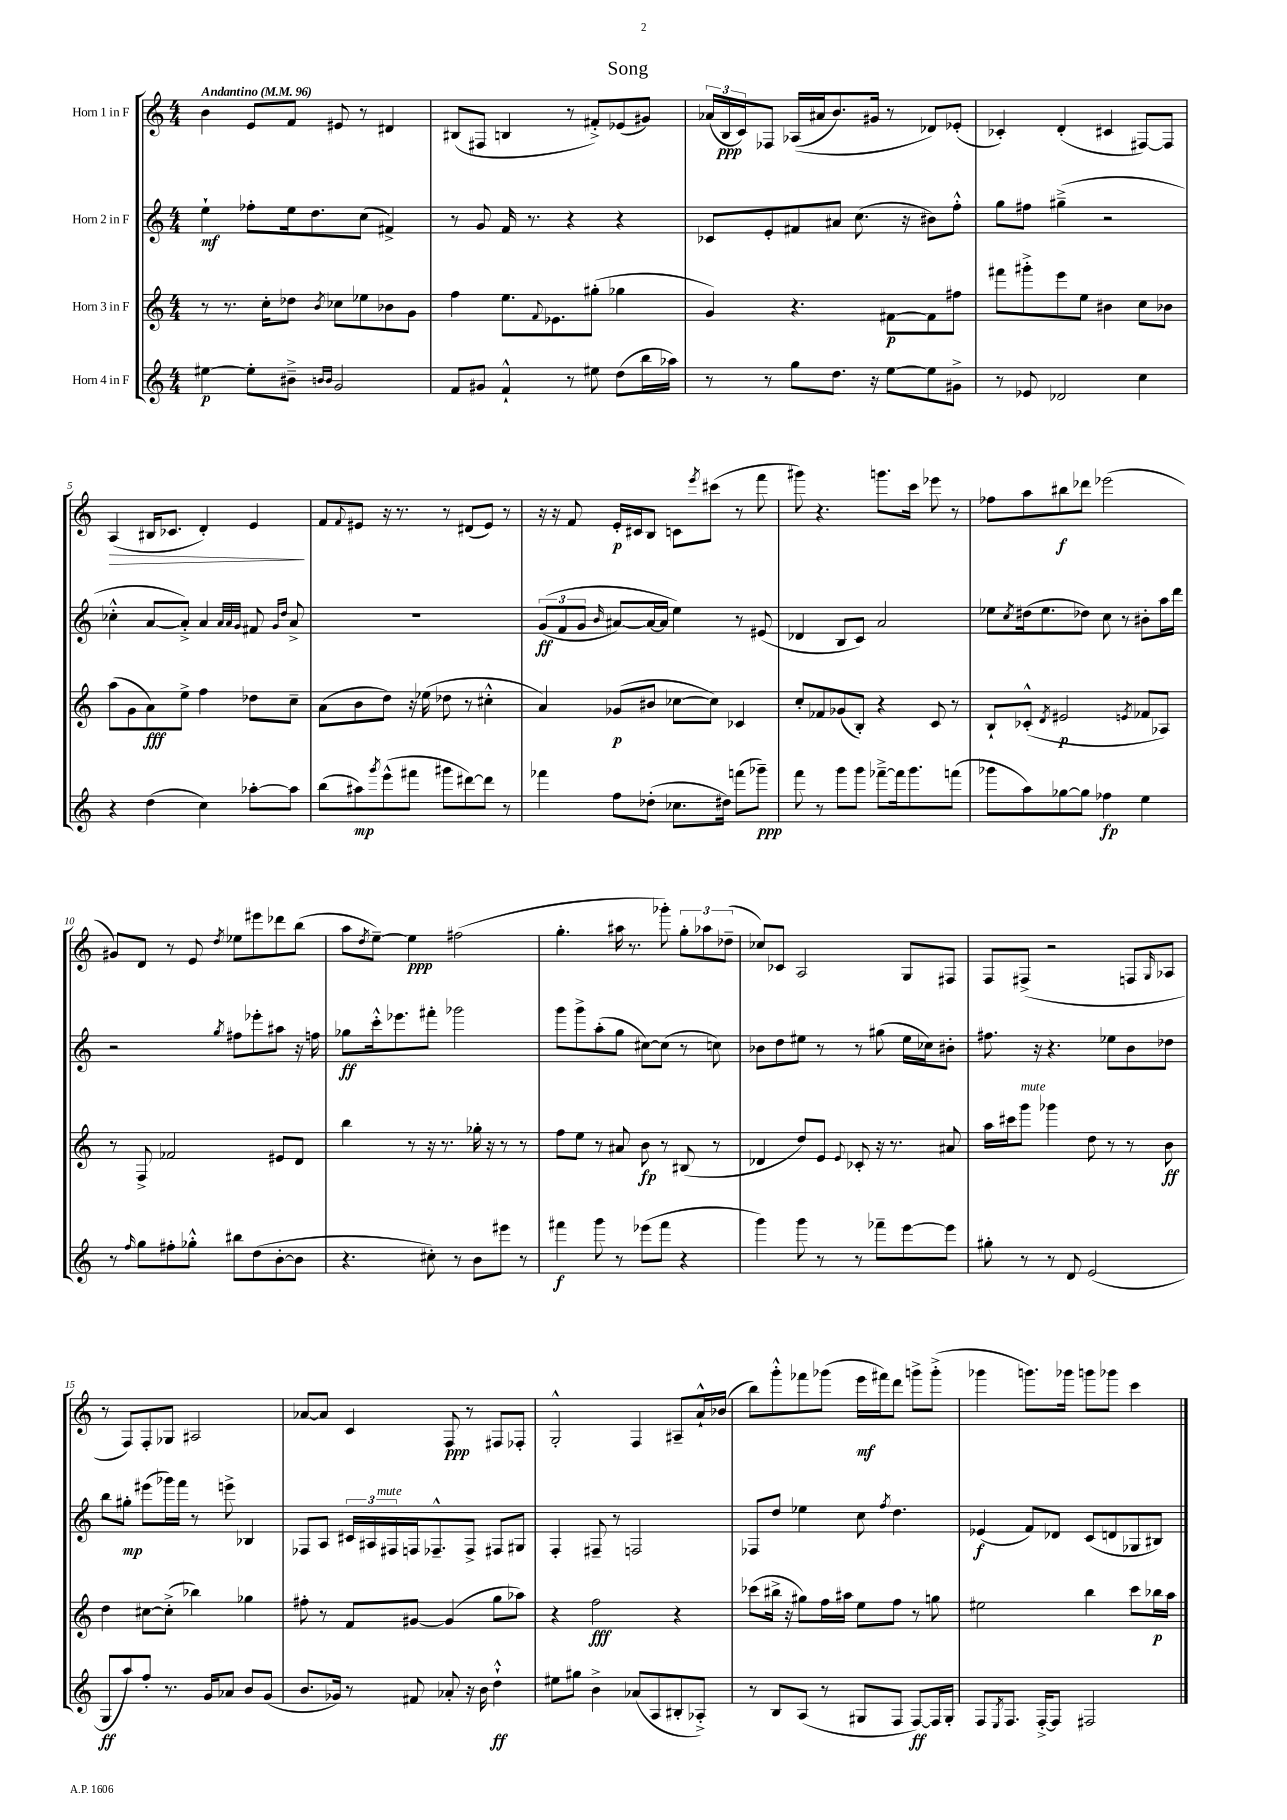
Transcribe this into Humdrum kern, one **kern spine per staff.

**kern	**kern	**kern	**kern
*staff4	*staff3	*staff2	*staff1
*clefG2	*clefG2	*clefG2	*clefG2
*k[]	*k[]	*k[]	*k[]
*M4/4	*M4/4	*M4/4	*M4/4
*MM96	*MM96	*MM96	*MM96
[4ee#	8r	4ee`	4b
.	8.r	.	.
8ee#']	.	8ff-'	8e
.	16cc'	.	.
8b#~^	8dd-	16ee	8f
.	.	8.dd	.
16qqb	.	.	.
16qqb	8qb	.	.
2g	8cc-	.	8e#
.	8ee-	(8cc	8r
.	8b-	4f#^)	4d#
.	8g	.	.
=	=	=	=
8f	4ff	8r	(8B#
8g#	.	8g	8F#
4f`^^	8.ee	16f	4B
.	.	8.r	.
.	8qqf	.	.
.	8.e-	.	.
8r	.	4r	8r
8ee#	(8gg#'	.	8f#'^)
(8dd	4gg-	4r	(8e-
16bb	.	.	8g#)
16aa-)	.	.	.
=	=	=	=
8r	4g)	8c-	(24a-
.	.	.	24B
.	.	.	24c)
8r	.	8e'	8F-
8gg	4.r	8f#	&((16A-
.	.	.	16a#
8.dd	.	8a#	8.b)
.	.	(8.cc	.
16r	.	.	16g#
[8ee	[8f#	.	8r
.	.	16r	.
8ee]	8f#]	8b#)	8d-&)
8g#^	8ff#	8ff'^^	(8e-'
=	=	=	=
8r	8fff#	8gg	4c-')
8e-	8ggg#'^	8ff#	.
2d-	8eee	(4gg#~^	(4d'
.	8ee	.	.
.	4b#	2r	4c#
4cc	8cc	.	[8F#)
.	8b-	.	8F#]
=	=	=	=
4r	(8aa	4cc-'^^	(4A
.	8g	.	.
(4dd	8a)	[8a	16B#
.	.	.	8.c-
.	8ee^	8a'^])	.
4cc)	4ff	4a	4d')
.	.	32qqa	.
.	.	32qqa	.
.	.	32qqg	.
[8aa-'	8dd-	8f#	4e
.	.	16qqg	.
.	.	16qqdd	.
8aa-]	8cc~	8a^	.
=	=	=	=
(8bb	(8a	1r	8f
.	.	.	8qqf
8aa#)	8b	.	8e#
8qggg	.	.	.
(8eee^^	8dd)	.	16r
.	.	.	8.r
8fff#	16r	.	.
.	(16ee-	.	.
8ggg#	8dd-	.	8r
[8ddd#)	8r	.	(8d#
8ddd#]	4cc#'^^	.	8e#)
8r	.	.	8r
=	=	=	=
4fff-	4a)	&((12g	16r
.	.	.	16r
.	.	12f	.
.	.	.	8f
.	.	12g	.
.	.	16qqb	.
8ff	(8g-	[8a#)	16e'
.	.	.	16c#
(8dd-'	8b#	16a#_	8B
.	.	16a#]	.
8.cc-	[8cc-	4ee&)	8c
.	.	.	8qeee
.	8cc-])	.	(8ccc#
16dd#)	.	.	.
(8fff	4c-	8r	8r
8ggg-~)	.	(8e#	8fff
=	=	=	=
8fff	8cc'	4d-	8ggg#)
8r	8f-	.	4.r
8ggg	(8g-	8B	.
8ggg	8B')	8c)	.
[8fff-~^	4r	2a	8.ggg
16fff-]	.	.	.
8.ggg	.	.	16ccc
.	8c	.	8eee-
(8fff	8r	.	8r
=	=	=	=
8ggg-	8B`	8ee-	8ff-
.	.	8qcc	.
8aa)	(8c-'^^	(16dd#	8aa
.	.	8.ee-	.
.	8qd	.	.
[8gg-	2e#	.	8bb#
8gg-]	.	8dd-)	8ddd-
4ff-	.	8cc	(2eee-
.	.	8r	.
.	8qe	.	.
4ee	8f-	8b#'	.
.	8A-)	16aa	.
.	.	16ddd	.
=	=	=	=
8r	8r	2r	8g#)
16qqff	.	.	.
8gg	8F^	.	8d
8ff#'	2f-	.	8r
8gg-'^^	.	.	8e
.	.	8qgg	8qdd
8bb#	.	8ff#	8ee-
(8dd	.	8eee-'	8eee#
[8b'	8e#	8aa#	8ddd-
8b]	8d	16r	(8bb
.	.	16ff	.
=	=	=	=
4.r	4bb	8gg-	8aa
.	.	.	8qdd
.	.	16ccc'^^	[8ee~)
.	.	8.eee-	.
.	8r	.	4ee]
8cc#')	16r	8fff#'	.
.	8.r	.	.
8r	.	2ggg-	(2ff#
8b	16gg-'	.	.
.	16r	.	.
8eee#	8r	.	.
8r	8r	.	.
=	=	=	=
4fff#	8ff	8ggg	4.gg'
.	8ee	8ggg^	.
8ggg	8r	(8aa'	.
8r	8a#	8gg	16aa#
.	.	.	8.r
(8eee-	8b	[8cc#)	.
8fff#	8r	(8cc#]	8ggg-')
4r	(8B#	8r	12gg'
.	.	.	12aa-
.	8r	8cc)	.
.	.	.	(12dd-~
=	=	=	=
4ggg)	4d-	8b-	8cc-)
.	.	8dd	8c-
8ggg	8dd)	8ee#	2A
8r	8e	8r	.
.	8qqe	.	.
8r	8c-'	8r	.
8fff-~	16r	(8gg#	.
.	8.r	.	.
[8eee	.	16ee#	8G
.	.	16cc-)	.
8eee]	8a#	8b#'	8F#
=	=	=	=
8gg#'	16aa	8.ff#	8F
.	16ccc#	.	.
8r	8ggg	.	(8F#^
.	.	16r	.
8r	4ggg-	4.r	2r
8d	.	.	.
(2e	8dd	.	.
.	8r	8ee-	.
.	8r	8b	8F
.	.	.	16qqG
.	8b	8dd-	8A-
=	=	=	=
8G	4dd	8bb	8r
8aa)	.	8gg#'	8F)
8ff'	[8cc#	(8eee#	8F'
8.r	(8cc#'^]	16ggg-)	8G-
.	.	16fff	.
.	4bb-)	8r	2A#
16g	.	.	.
8a-	.	8eee^	.
8b	4gg-	4B-	.
(8g	.	.	.
=	=	=	=
8.b	8ff#'	8F-	[8a-
.	8r	8A	8a-]
16g-)	.	.	.
8r	8f	24c#	4c
.	.	24A#	.
.	.	24F#	.
8f#	[8g#	16F	.
.	.	8.F-~^^	.
8a-'	(4g#]	.	8F
16r	.	8F-^	8r
16b	.	.	.
4dd`^^	8gg	8F#	8F#
.	8aa-)	8G#	8F-'
=	=	=	=
8ee#	4r	4F'	2G'^^
8gg#	.	.	.
4b^	2ff	8F#~	.
.	.	8r	.
(8a-	.	2F	4F
8A	.	.	.
8B#'	4r	.	8A#~
8A-'^)	.	.	16a`^^
.	.	.	(16b-
=	=	=	=
8r	(8ccc-	8F-	8bb)
8B	16bb#^	8dd	8ggg'^^
.	16r	.	.
(8A	8gg#)	4ee-	8fff-
8r	16ff	.	(8ggg-
.	16aa#	.	.
8G#	8ee	8cc	16eee
.	.	.	16fff#)
.	.	8qff	.
8F	8ff	4.dd	8ddd
[8F)	8r	.	8ggg^
16F]	8gg	.	(8ggg'^
16G#'	.	.	.
=	=	=	=
8F	2ee#	(4e-	4ggg-
8qE	.	.	.
8.F	.	.	.
.	.	8f)	8.ggg)
[16F'^	.	.	.
8F]	.	8d-	.
.	.	.	16ggg-
2F#	4bb	(8c	8ggg
.	.	8d	8ggg-
.	8ccc	8G-	4ccc
.	16bb-	8B#)	.
.	16aa	.	.
==	==	==	==
*-	*-	*-	*-
